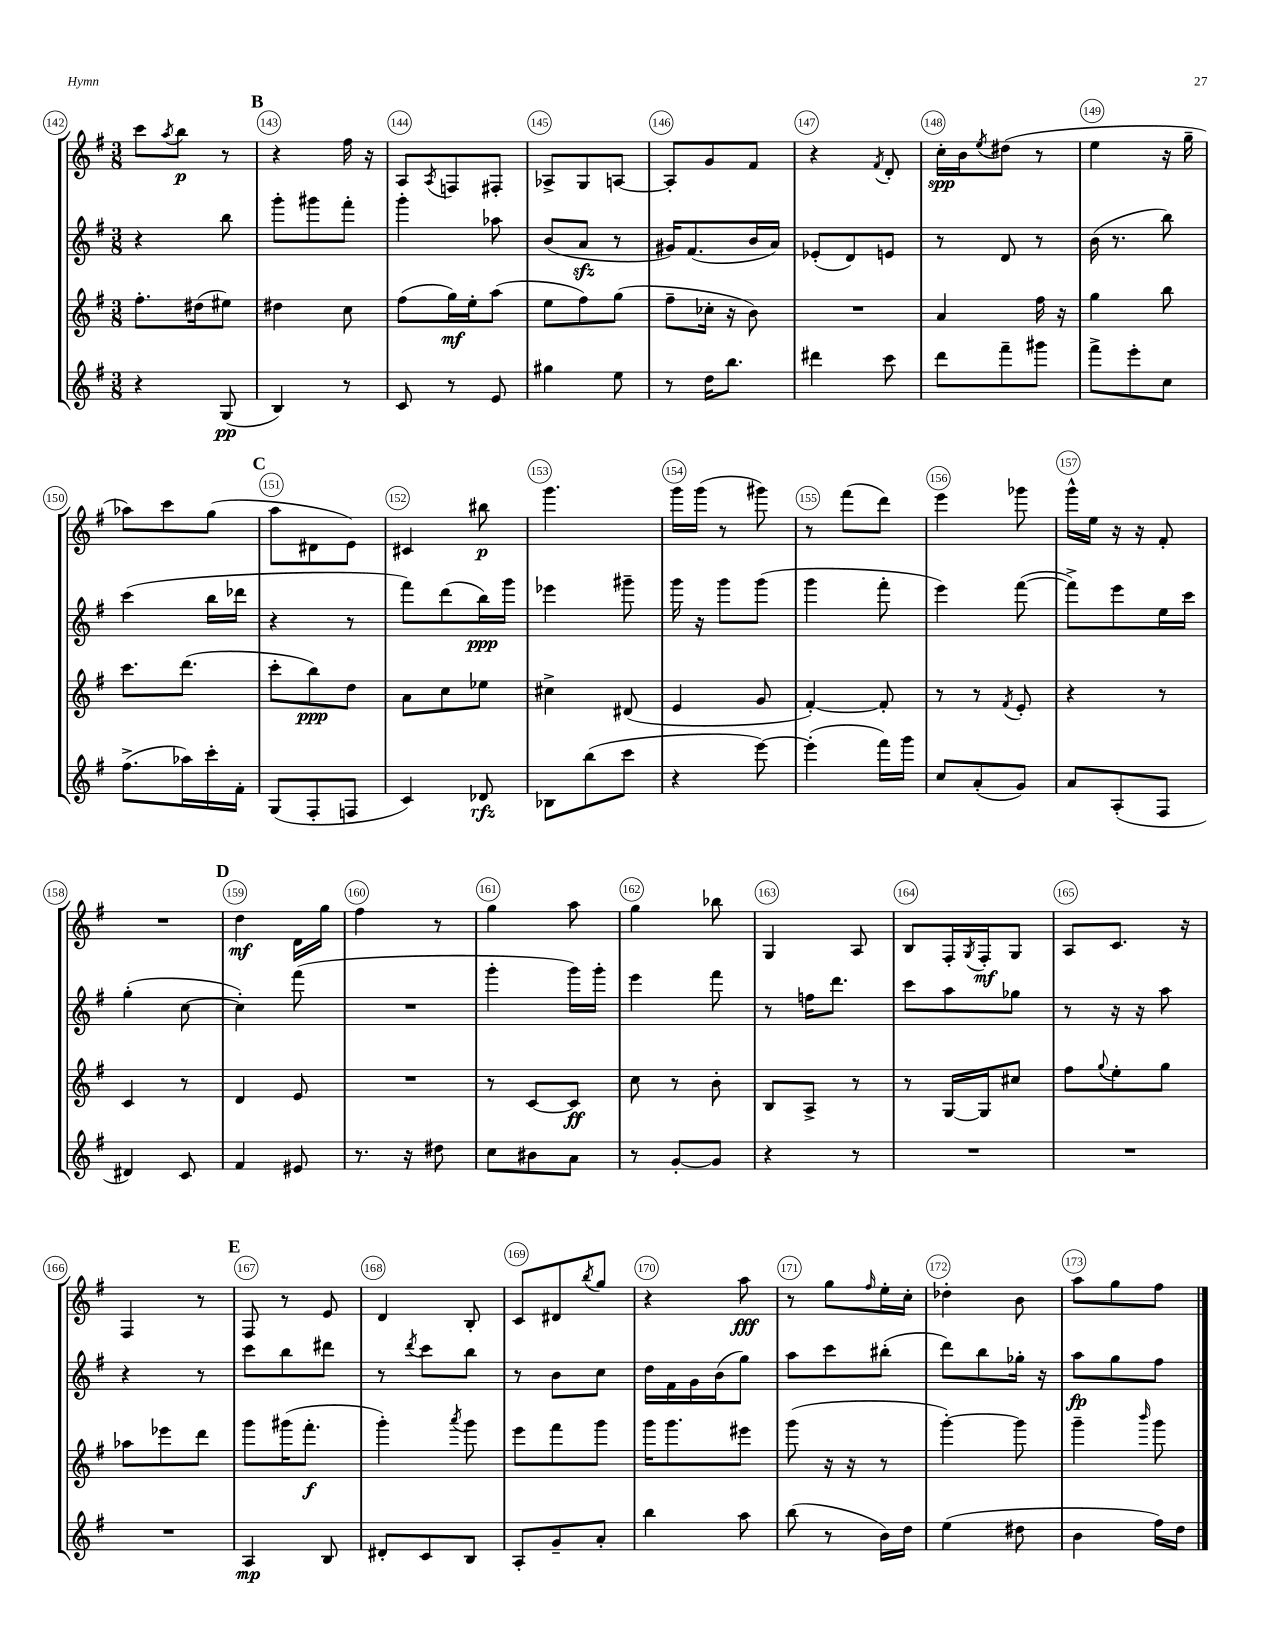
<<
\new StaffGroup <<
\new Staff = "s0" {
    \clef treble \key g \major \numericTimeSignature \time 3/8
    c'''8 \acciaccatura { a''8 } b''8\p r8 |
    \mark \markup { \bold "B" } r4 fis''16 r16 |
    a8 \acciaccatura { a8 } f8 fis8-. |
    aes8-> g8 a8~ |
    a8-. g'8 fis'8 |
    r4 \acciaccatura { fis'8 } d'8-. |
    c''16-.\spp b'16 \acciaccatura { e''8 } dis''8( r8 |
    e''4 r16 g''16-- |
    aes''8) c'''8 g''8( |
    \mark \markup { \bold "C" } a''8 dis'8 e'8) |
    cis'4 bis''8\p |
    g'''4. |
    g'''16 g'''16( r8 gis'''8) |
    r8 fis'''8( d'''8) |
    e'''4 ges'''8 |
    g'''16-^ e''16 r16 r16 fis'8-. |
    R4. |
    \mark \markup { \bold "D" } d''4\mf d'16 g''16 |
    fis''4 r8 |
    g''4 a''8 |
    g''4 bes''8 |
    g4 a8 |
    b8 fis16-. \acciaccatura { g8 } fis16-.\mf g8 |
    a8 c'8. r16 |
    fis4 r8 |
    \mark \markup { \bold "E" } fis8 r8 e'8 |
    d'4 b8-. |
    c'8 dis'8 \acciaccatura { b''8 } g''8 |
    r4 a''8\fff |
    r8 g''8 \grace { fis''16 } e''16-. c''16-. |
    des''4-. b'8 |
    a''8 g''8 fis''8 \bar "|." |
}
\new Staff = "s1" {
    \clef treble \key g \major \numericTimeSignature \time 3/8
    r4 b''8 |
    \mark \markup { \bold "B" } g'''8-. gis'''8 fis'''8-. |
    g'''4-. aes''8 |
    b'8( a'8\sfz r8 |
    gis'16) fis'8.( b'16 a'16) |
    ees'8-.( d'8) e'8 |
    r8 d'8 r8 |
    b'16( r8. b''8) |
    c'''4( b''16 des'''16 |
    \mark \markup { \bold "C" } r4 r8 |
    fis'''8) d'''8( b''16\ppp) g'''16 |
    ees'''4 gis'''8-- |
    g'''16 r16 g'''8 g'''8( |
    g'''4 fis'''8-. |
    e'''4) fis'''8~( |
    fis'''8->) e'''8 e''16 c'''16 |
    g''4-.( c''8~ |
    \mark \markup { \bold "D" } c''4-.) fis'''8( |
    R4. |
    g'''4-. g'''16) g'''16-. |
    e'''4 fis'''8 |
    r8 f''16 d'''8. |
    c'''8 a''8 ges''8 |
    r8 r16 r16 a''8 |
    r4 r8 |
    \mark \markup { \bold "E" } c'''8 b''8 dis'''8 |
    r8 \acciaccatura { d'''8 } c'''8 b''8 |
    r8 b'8 c''8 |
    d''16 fis'16 g'16 b'16( g''8) |
    a''8 c'''8 bis''8-.( |
    d'''8) b''8 ges''16-. r16 |
    a''8\fp g''8 fis''8 \bar "|." |
}
\new Staff = "s2" {
    \clef treble \key g \major \numericTimeSignature \time 3/8
    fis''8.-. dis''16( eis''8) |
    \mark \markup { \bold "B" } dis''4 c''8 |
    fis''8( g''16\mf) e''16-. a''8( |
    e''8 fis''8) g''8( |
    fis''8-- ces''16-. r16 b'8) |
    R4. |
    a'4 fis''16 r16 |
    g''4 b''8 |
    c'''8. d'''8.( |
    \mark \markup { \bold "C" } c'''8-. b''8\ppp) d''8 |
    a'8 c''8 ees''8 |
    cis''4-> dis'8( |
    e'4 g'8 |
    fis'4~-.) fis'8-. |
    r8 r8 \acciaccatura { fis'8 } e'8-. |
    r4 r8 |
    c'4 r8 |
    \mark \markup { \bold "D" } d'4 e'8 |
    R4. |
    r8 c'8~ c'8\ff |
    c''8 r8 b'8-. |
    b8 a8-> r8 |
    r8 g16~ g16 cis''8 |
    fis''8 \appoggiatura { g''8 } e''8-. g''8 |
    aes''8 ees'''8 d'''8 |
    \mark \markup { \bold "E" } g'''8 gis'''16( fis'''8.-.\f |
    g'''4-.) \acciaccatura { a'''8 } g'''8 |
    e'''8 fis'''8 g'''8 |
    g'''16 g'''8. eis'''8 |
    g'''8( r16 r16 r8 |
    g'''4~-.) g'''8 |
    g'''4-- \grace { b'''16 } g'''8 \bar "|." |
}
\new Staff = "s3" {
    \clef treble \key g \major \numericTimeSignature \time 3/8
    r4 g8\pp( |
    \mark \markup { \bold "B" } b4) r8 |
    c'8 r8 e'8 |
    gis''4 e''8 |
    r8 d''16 b''8. |
    dis'''4 c'''8 |
    d'''8 fis'''8-- gis'''8 |
    fis'''8-> e'''8-. c''8 |
    fis''8.->( aes''16) c'''16-. fis'16-. |
    \mark \markup { \bold "C" } g8( fis8-. f8 |
    c'4) des'8\rfz |
    bes8 b''8( c'''8 |
    r4 e'''8~) |
    e'''4-.( fis'''16) g'''16 |
    c''8 a'8-.( g'8) |
    a'8 a8-.( fis8 |
    dis'4) c'8 |
    \mark \markup { \bold "D" } fis'4 eis'8 |
    r8. r16 dis''8 |
    c''8 bis'8 a'8 |
    r8 g'8~-. g'8 |
    r4 r8 |
    R4. |
    R4. |
    R4. |
    \mark \markup { \bold "E" } a4\mp b8 |
    dis'8-. c'8 b8 |
    a8-. g'8-- a'8-. |
    b''4 a''8 |
    b''8( r8 b'16) d''16 |
    e''4( dis''8 |
    b'4 fis''16) d''16 \bar "|." |
}
>>
>>
\layout { \context { \Score currentBarNumber = #142 \override BarNumber.break-visibility = ##(#f #t #t) barNumberVisibility = #all-bar-numbers-visible \override BarNumber.stencil = #(make-stencil-circler 0.1 0.3 ly:text-interface::print) } }
